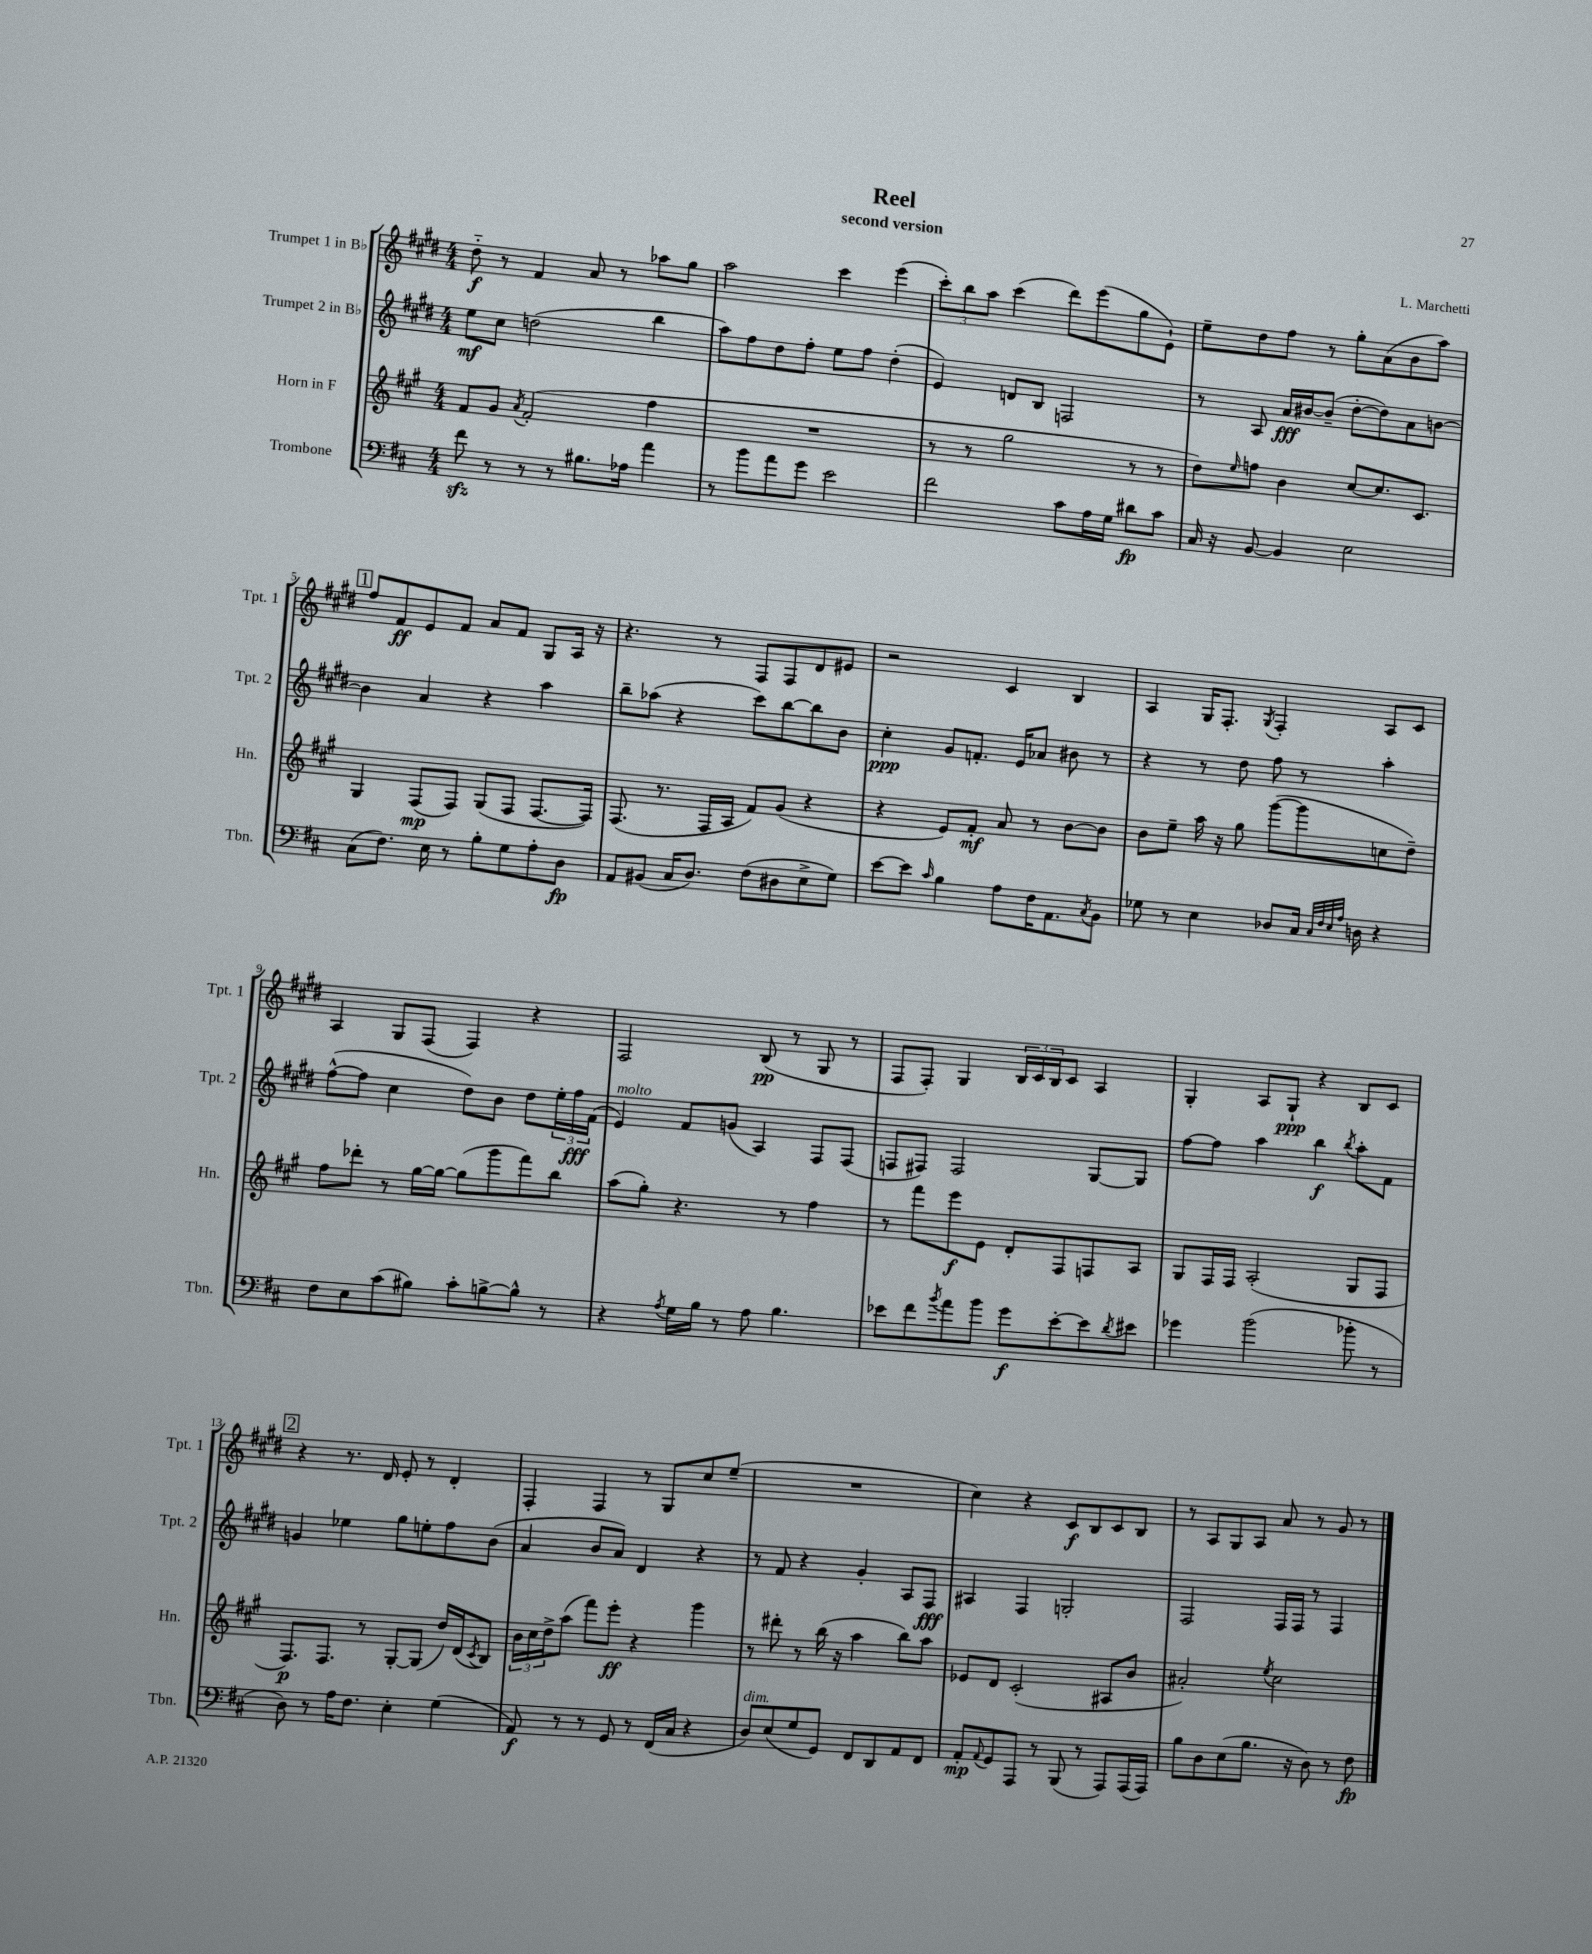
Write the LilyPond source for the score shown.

\header { title = "Reel" composer = "L. Marchetti" subtitle = "second version" }
<<
\new StaffGroup <<
\new Staff = "s0" \with { instrumentName = "Trumpet 1 in Bb" shortInstrumentName = "Tpt. 1" } {
    \clef treble \key e \major \numericTimeSignature \time 4/4
    dis''8-_\f r8 fis'4 a'8 r8 aes''8 gis''8 |
    a''2 cis'''4 e'''4( |
    \tuplet 3/2 { cis'''8-.) b''8 a''8 } cis'''4( dis'''8) e'''8( gis''8 e'8-!) |
    e''8-- dis''8 fis''8 r8 gis''8-. a'8( b'8 a''8) |
    \mark \markup { \box "1" } fis''8 fis'8\ff e'8 fis'8 a'8 fis'8 gis8 a16 r16 |
    r4. r8 fis8 fis8 dis'8 eis'8 |
    r2 cis'4 b4 |
    a4 gis16 fis8.-. \acciaccatura { gis8 } fis4-. a8 cis'8 |
    a4 gis8 fis8( fis4) r4 |
    fis2 b8\pp( r8 gis8 r8 |
    fis8 fis8-.) gis4 \tuplet 3/2 { b16 cis'16 b16 } cis'8 a4 |
    gis4-. a8 gis8-!\ppp r4 b8 cis'8 |
    \mark \markup { \box "2" } r4 r8. dis'16 e'8-. r8 dis'4-. |
    fis4-. fis4 r8 gis8 cis''8 e''8--( |
    R1 |
    cis''4) r4 cis'8\f b8 cis'8 b8 |
    r8 a8 gis8 a8 a'8 r8 gis'8 r8 \bar "|." |
}
\new Staff = "s1" \with { instrumentName = "Trumpet 2 in Bb" shortInstrumentName = "Tpt. 2" } {
    \clef treble \key e \major \numericTimeSignature \time 4/4
    e''8\mf cis''8 d''2( b''4 |
    a''8) fis''8 dis''8 fis''8-. e''8 fis''8 dis''4-.( |
    e'4) d'8 b8 f2 |
    r8 a8 a'16\fff bis'16~ bis'8--( dis''8~-. dis''8) a'8 b'8~ |
    \mark \markup { \box "1" } b'4 a'4 r4 a''4 |
    b''8-- aes''8( r4 cis'''8) b''8~ b''8 b'8 |
    cis''4-.\ppp gis'8 f'8.-. e'16 aes'8 bis'8 r8 |
    r4 r8 dis''8 fis''8 r8 a''4-. |
    fis''8~-^( fis''8 cis''4 dis''8) b'8 dis''8 \tuplet 3/2 { e''16-. fis''16\fff fis'16( } |
    e'4^\markup { \italic "molto" }) fis'8 g'8( a4) fis8 fis8( |
    f8 fis8) fis2 gis8~ gis8 |
    fis''8~ fis''8 a''4 b''4\f \acciaccatura { b''8 } a''8-. fis'8 |
    \mark \markup { \box "2" } g'4 ees''4 gis''8 e''8-. fis''8 b'8( |
    a'4 b'8 a'8) dis'4 r4 |
    r8 fis'8 r4 gis'4-. a8 fis8\fff |
    ais4 fis4 g2-. |
    fis2 fis16 fis16 r8 fis4 \bar "|." |
}
\new Staff = "s2" \with { instrumentName = "Horn in F" shortInstrumentName = "Hn." } {
    \clef treble \key a \major \numericTimeSignature \time 4/4
    fis'8 gis'8 \acciaccatura { a'8 } fis'2-.( fis''4 |
    R1 |
    r8 r8 gis''2 r8 r8 |
    d''8) \grace { e''16 } f''8 b'4 cis''8~ cis''8. cis'8. |
    \mark \markup { \box "1" } gis4 fis8\mp( fis8) gis8( fis8 fis8.~ fis16) |
    fis8.( r8. fis16 a16 fis'8) gis'8( r4 |
    r4 e'8) fis'8-.\mf a'8 r8 b'8~ b'8 |
    b'8 e''8-- a''16 r16 gis''8 gis'''8~( gis'''8 c''8 d''8--) |
    fis''8 des'''8-. r8 gis''16~ gis''16~ gis''8( gis'''8 fis'''8) b''8 |
    a''8( gis''8-.) r4. r8 fis''4 |
    r8 fis'''8 e'''8\f e'8 d'8-. fis8 f8 a8 |
    gis8 fis16 fis16 a2-.( gis8 fis8 |
    \mark \markup { \box "2" } fis8.\p) fis8. r8 gis8~-. gis8( d''16) d'16( \acciaccatura { cis'8 } b8) |
    \tuplet 3/2 { b'16 cis''16 d''16-> } a''8( fis'''8) e'''8-.\ff r4 gis'''4 |
    r8 dis'''8-. r8 b''16( r16 a''4 b''8) a''8 |
    ees'8 d'8 cis'2-.( ais8 b'8 |
    ais'2-.) \acciaccatura { e''8 } cis''2 \bar "|." |
}
\new Staff = "s3" \with { instrumentName = "Trombone" shortInstrumentName = "Tbn." } {
    \clef bass \key d \major \numericTimeSignature \time 4/4
    fis'8\sfz r8 r8 r8 bis8. aes16 a'4 |
    r8 b'8 a'8 g'8 e'2 |
    fis'2 cis'8 a16 g16 dis'8\fp cis'8 |
    cis16 r16 b,8~ b,4 e2 |
    \mark \markup { \box "1" } cis8( fis8.) e16 r8 b8-. g8 a8-. d8\fp |
    a,8 bis,8( cis16 d8.) fis8( dis8 e8-> g8) |
    e'8~ e'8 \grace { cis'16 } b4 a8 fis16 a,8. \acciaccatura { cis8 } b,8 |
    ges8 r8 e4 des8 cis16 \grace { cis32 fis32 e32 a32 } d16 r4 |
    fis8 e8 cis'8( bis8) cis'8-. b8~-> b8-^ r8 |
    r4 \acciaccatura { a8 } g16 b16 r8 a8 b4. |
    ees'8 fis'8 \acciaccatura { b'8 } a'8 b'8 g'8\f ees'8~-. ees'8 \acciaccatura { d'8 } eis'8 |
    ges'4 b'2( bes'8-. r8 |
    \mark \markup { \box "2" } d8) r8 a16 fis8. e4-. g4( |
    a,8\f) r8 r8 g,8 r8 fis,16( cis16 r4 |
    d8^\markup { \italic "dim." }) e8( g8 g,8) fis,8 d,8 a,8 fis,8 |
    a,8-.\mp \appoggiatura { a,8 } g,8 a,,8 r8 b,,8( r8 a,,8) a,,16( a,,16) |
    b8 d8 e8( b8. r16 d8) r8 fis8\fp \bar "|." |
}
>>
>>
